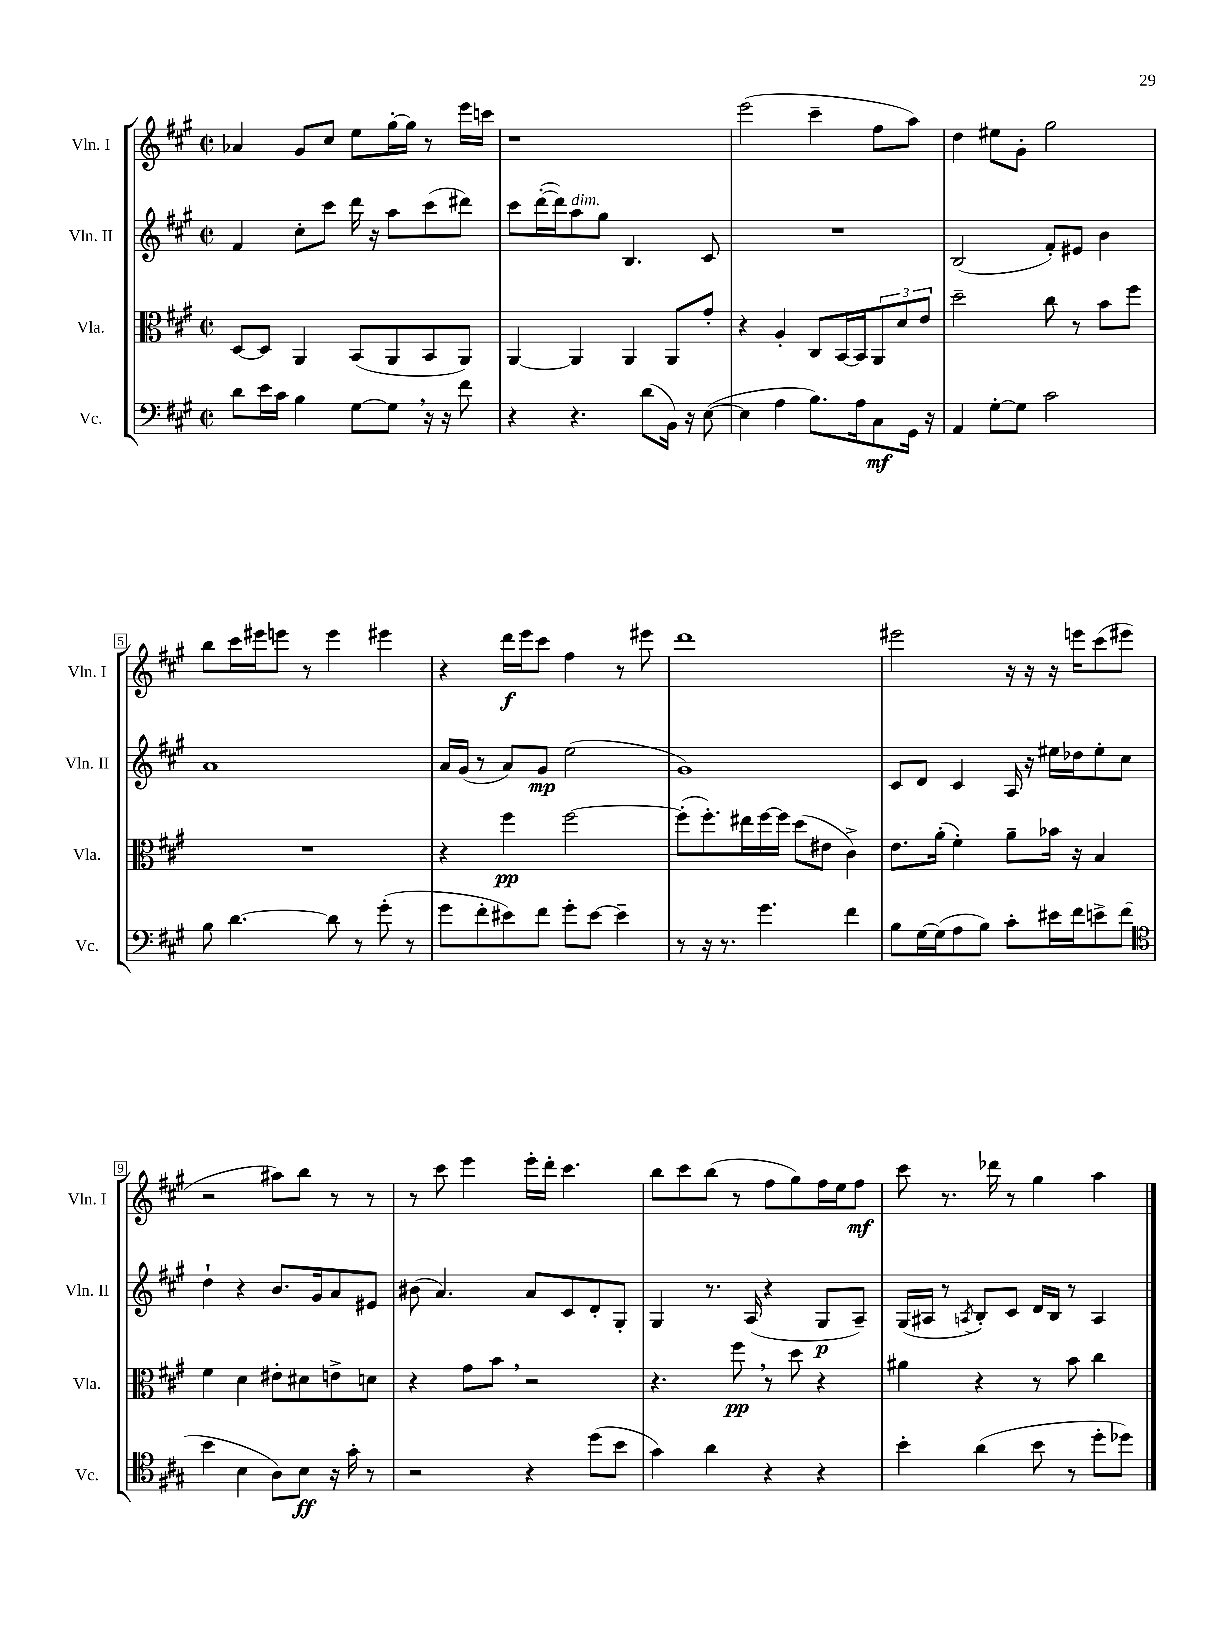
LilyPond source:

<<
\new StaffGroup <<
\new Staff = "s0" \with { instrumentName = "Vln. I" shortInstrumentName = "Vln. I" } {
    \clef treble \key a \major \defaultTimeSignature \time 2/2
    aes'4 gis'8 cis''8 e''8 gis''16~-. gis''16 r8 e'''16 c'''16 |
    r1 |
    e'''2( cis'''4-- fis''8 a''8) |
    d''4 eis''8 gis'8-. gis''2 |
    b''8 cis'''16 eis'''16 e'''8 r8 e'''4 eis'''4 |
    r4 d'''16\f e'''16 cis'''8 fis''4 r8 eis'''8 |
    d'''1 |
    eis'''2 r16 r16 r16 e'''16 cis'''8( eis'''8 |
    r2 ais''8) b''8 r8 r8 |
    r8 cis'''8 e'''4 e'''16-. d'''16-. cis'''4. |
    b''8 cis'''8 b''8( r8 fis''8 gis''8) fis''16 e''16 fis''8\mf |
    cis'''8 r8. des'''16 r8 gis''4 a''4 \bar "|." |
}
\new Staff = "s1" \with { instrumentName = "Vln. II" shortInstrumentName = "Vln. II" } {
    \clef treble \key a \major \defaultTimeSignature \time 2/2
    fis'4 cis''8-. cis'''8 d'''16 r16 a''8 cis'''8( dis'''8) |
    cis'''8 d'''16~-.( d'''16) a''8^\markup { \italic "dim." } gis''8 b4. cis'8 |
    R1 |
    b2( fis'8-.) eis'8 b'4 |
    a'1 |
    a'16 gis'16( r8 a'8) gis'8\mp e''2( |
    gis'1) |
    cis'8 d'8 cis'4 a16 r16 eis''16 des''16 eis''8-. cis''8 |
    d''4-! r4 b'8. gis'16 a'8 eis'8 |
    bis'8( a'4.) a'8 cis'8 d'8-. gis8-. |
    gis4 r8. a16( r4 gis8\p a8--) |
    gis16( ais16 r8 \acciaccatura { a8 } b8-.) cis'8 d'16 b16 r8 a4 \bar "|." |
}
\new Staff = "s2" \with { instrumentName = "Vla." shortInstrumentName = "Vla." } {
    \clef alto \key a \major \defaultTimeSignature \time 2/2
    d8~ d8 a,4 b,8( a,8 b,8 a,8) |
    a,4~ a,4 a,4 a,8 gis'8-. |
    r4 a4-. cis8 b,16~ b,16 \tuplet 3/2 { a,8 d'8 e'8 } |
    d''2-- cis''8 r8 b'8 fis''8 |
    R1 |
    r4 fis''4\pp fis''2~ |
    fis''8-.( fis''8.-.) eis''16 fis''16~ fis''16 d''8( eis'8 cis'4->) |
    e'8. a'16-.( fis'4-.) a'8-- bes'16 r16 b4 |
    fis'4 d'4 eis'8-. dis'8 e'8-> d'8 |
    r4 gis'8 b'8 \breathe r2 |
    r4. fis''8\pp \breathe r8 d''8 r4 |
    ais'4 r4 r8 b'8 cis''4 \bar "|." |
}
\new Staff = "s3" \with { instrumentName = "Vc." shortInstrumentName = "Vc." } {
    \clef bass \key a \major \defaultTimeSignature \time 2/2
    d'8 e'16 cis'16 b4 gis8~ gis8 \breathe r16 r16 fis'8 |
    r4 r4. d'8( b,16) r16 e8~( |
    e4 a4 b8.) a16 cis8\mf gis,16 r16 |
    a,4 gis8~-. gis8 cis'2 |
    b8 d'4.~ d'8 r8 gis'8-.( r8 |
    gis'8 fis'8-. eis'8) fis'8 gis'8-. eis'8~ eis'4-- |
    r8 r16 r8. gis'4. fis'4 |
    b8 gis16~ gis16( a8 b8) cis'8-. eis'16 fis'16 e'8-> fis'8( |
    \clef tenor b'4 b4 a8) b8\ff r16 gis'16-. r8 |
    r2 r4 d''8( b'8 |
    gis'4) a'4 r4 r4 |
    b'4-. a'4( b'8 r8 d''8-. des''8) \bar "|." |
}
>>
>>
\layout { \context { \Score \override BarNumber.stencil = #(make-stencil-boxer 0.1 0.3 ly:text-interface::print) } }
